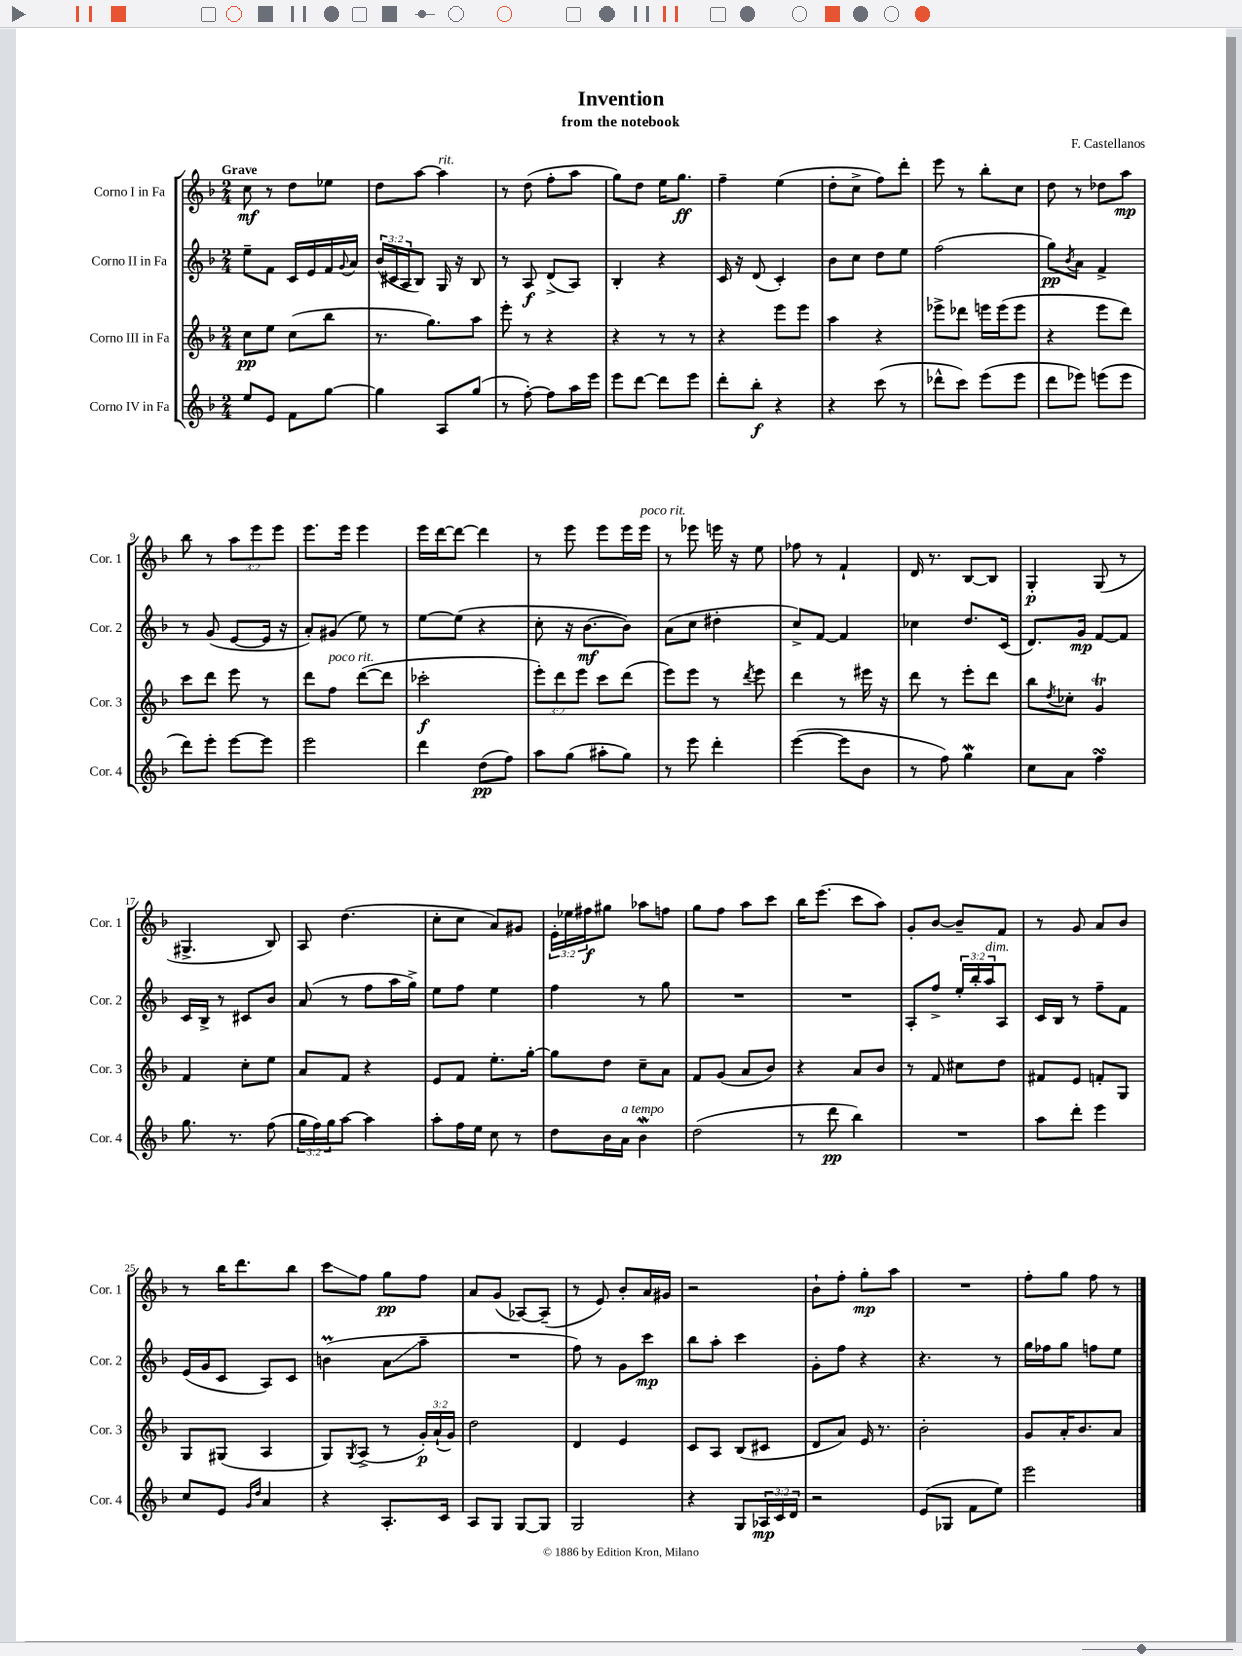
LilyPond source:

\header { title = "Invention" composer = "F. Castellanos" subtitle = "from the notebook" }
<<
\new StaffGroup <<
\new Staff = "s0" \with { instrumentName = "Corno I in Fa" shortInstrumentName = "Cor. 1" } {
    \clef treble \key f \major \numericTimeSignature \time 2/4 \override Staff.TupletNumber.text = #tuplet-number::calc-fraction-text \tempo "Grave"
    c''8\mf r8 d''8 ees''8 |
    d''8 a''8~ a''4^\markup { \italic "rit." } |
    r8 d''8( f''8-. a''8 |
    g''8) d''8 e''16 g''8.\ff |
    f''4-- e''4( |
    d''8-. c''8-> f''8) d'''8-. |
    e'''8 r8 bes''8-. c''8 |
    d''8 r8 des''8 a''8\mp |
    bes''8 r8 \tuplet 3/2 { a''8 e'''8 e'''8 } |
    e'''8. e'''16 e'''4 |
    e'''16 d'''16~ d'''8~ d'''4 |
    r8 e'''8 e'''8 e'''16 e'''16^\markup { \italic "poco rit." } |
    r8 ees'''8 e'''16 r16 e''8 |
    fes''8 r8 f'4-! |
    d'16 r8. bes8~ bes8 |
    g4-.\p g8( r8 |
    gis4.-> bes8) |
    a8 d''4.( |
    c''8-. c''8 a'8) gis'8 |
    \tuplet 3/2 { e'16-. ees''16 fis''16\f } gis''8 aes''8 f''8 |
    g''8 f''8 a''8 c'''8 |
    bes''16 e'''8.( c'''8 a''8) |
    g'8-. bes'8~ bes'8-- f'8 |
    r8 g'8 a'8 bes'8 |
    r8 bes''16 d'''8. bes''8 |
    c'''8\glissando f''8 g''8\pp f''8 |
    a'8 g'8( aes8~) aes8--( |
    r8 e'8) bes'8-. a'16 gis'16 |
    r2 |
    bes'8-! f''8-. g''8-.\mp a''8 |
    R2 |
    f''8-. g''8 f''8 r8 \bar "|." |
}
\new Staff = "s1" \with { instrumentName = "Corno II in Fa" shortInstrumentName = "Cor. 2" } {
    \clef treble \key f \major \numericTimeSignature \time 2/4 \override Staff.TupletNumber.text = #tuplet-number::calc-fraction-text
    e''8-- f'8 c'16 e'16 f'16 \appoggiatura { g'8 } a'16 |
    \tuplet 3/2 { bes'16( cis'16 a16 } bes8) g16 r16 bes8 |
    r8 a8\f d'8->( a8) |
    bes4-. r4 |
    c'16 r16 d'8( c'4-.) |
    bes'8 c''8 d''8 e''8 |
    f''2( |
    g''8\pp) \acciaccatura { bes'8 } a'8 f'4-> |
    r8 g'8( e'8~ e'16 r16 |
    a'8-.) gis'8( e''8) r8 |
    e''8~ e''8( r4 |
    c''8-. r16 bes'8.~\mf bes'8) |
    a'8( c''8 dis''4-. |
    c''8->) f'8~ f'4 |
    ces''4 d''8. c'16( |
    d'8.) g'16\mp f'8~ f'8 |
    c'16 bes16-> r8 cis'8 bes'8 |
    a'8( r8 f''8 a''16 g''16->) |
    e''8 f''8 e''4 |
    f''4 r8 g''8 |
    R2 |
    R2 |
    a8-. f''8-> \tuplet 3/2 { e''16-. bes''16-. a''16^\markup { \italic "dim." } } a8 |
    c'16 bes16 r8 f''8-- f'8 |
    e'16( g'16 c'8 a8) c'8 |
    b'4\prall( a'8\glissando a''8-- |
    R2 |
    f''8) r8 g'8 c'''8\mp |
    bes''8 a''8-. c'''4 |
    g'8-. f''8 r4 |
    r4. r8 |
    g''16 fes''16 g''8 f''8 e''8 \bar "|." |
}
\new Staff = "s2" \with { instrumentName = "Corno III in Fa" shortInstrumentName = "Cor. 3" } {
    \clef treble \key f \major \numericTimeSignature \time 2/4 \override Staff.TupletNumber.text = #tuplet-number::calc-fraction-text
    c''8\pp e''8 c''8( bes''8 |
    r8. g''8.) a''8 |
    e'''8-. r8 r4 |
    r4 r8 r8 |
    r4 e'''8 e'''8 |
    a''4 r4 |
    ees'''8-> des'''8 e'''16 e'''16( e'''8 |
    r4 e'''8 d'''8) |
    c'''8 d'''8 e'''8 r8 |
    d'''8 f''8^\markup { \italic "poco rit." } d'''8~( d'''8 |
    ces'''2-.\f |
    \tuplet 3/2 { e'''8-.) d'''8 e'''8 } c'''8 d'''8( |
    e'''8) e'''8 r8 \acciaccatura { d'''8 } e'''8 |
    d'''4 r8 eis'''16 r16 |
    d'''8 r8 e'''8-. d'''8 |
    bes''8 \acciaccatura { d''8 } ces''8-. g'4\trill |
    f'4 c''8-. e''8 |
    a'8 f'8 r4 |
    e'8 f'8 e''8.-. g''16~-. |
    g''8 d''8 c''8-- a'8 |
    f'8 g'8( a'8 bes'8) |
    r4 a'8 bes'8 |
    r8 f'8 cis''8 d''8 |
    fis'8 e'8 f'8-. g8 |
    g8 gis8( a4 |
    g8) \acciaccatura { g8 } a8->( r8 \tuplet 3/2 { g'16-.\p) a'16-!( g'16) } |
    d''2 |
    d'4 e'4 |
    c'8 a8 bes8( cis'8 |
    d'8 a'8) e'16 r8. |
    bes'2-. |
    g'8 a'16-. bes'8. a'8 \bar "|." |
}
\new Staff = "s3" \with { instrumentName = "Corno IV in Fa" shortInstrumentName = "Cor. 4" } {
    \clef treble \key f \major \numericTimeSignature \time 2/4 \override Staff.TupletNumber.text = #tuplet-number::calc-fraction-text
    e''8 e'8 f'8 g''8~ |
    g''4 a8 g''8( |
    r8 f''8~-.) f''8 a''16 e'''16 |
    e'''8 d'''8~ d'''8 e'''8 |
    d'''8-. bes''8-.\f r4 |
    r4 c'''8( r8 |
    des'''8-^ c'''8) e'''8( e'''8 |
    d'''8 ees'''8) e'''8( e'''8 |
    d'''8) e'''8-. e'''8~ e'''8 |
    e'''2 |
    d'''4 d''8\pp( f''8) |
    a''8 g''8( ais''8-. g''8) |
    r8 e'''8 d'''4-. |
    e'''4~( e'''8 bes'8 |
    r8 f''8) g''4\mordent |
    c''8 a'8 f''4\turn |
    g''8. r8. f''8( |
    \tuplet 3/2 { g''16 f''16) g''16 } a''8~ a''4 |
    a''8-. f''16 e''16 c''8 r8 |
    d''8 bes'16 a'16^\markup { \italic "a tempo" } bes'4\mordent |
    d''2( |
    r8 d'''8\pp bes''4) |
    R2 |
    a''8 d'''8-. e'''4 |
    c''8 e'8 \grace { g'16 d''16 } a'4 |
    r4 a8.-. c'16 |
    a8 g8 g8~ g8 |
    g2 |
    r4 g8 \tuplet 3/2 { aes16\mp c'16 d'16 } |
    r2 |
    e'8( ges8 f'8 e''8) |
    e'''2 \bar "|." |
}
>>
>>
